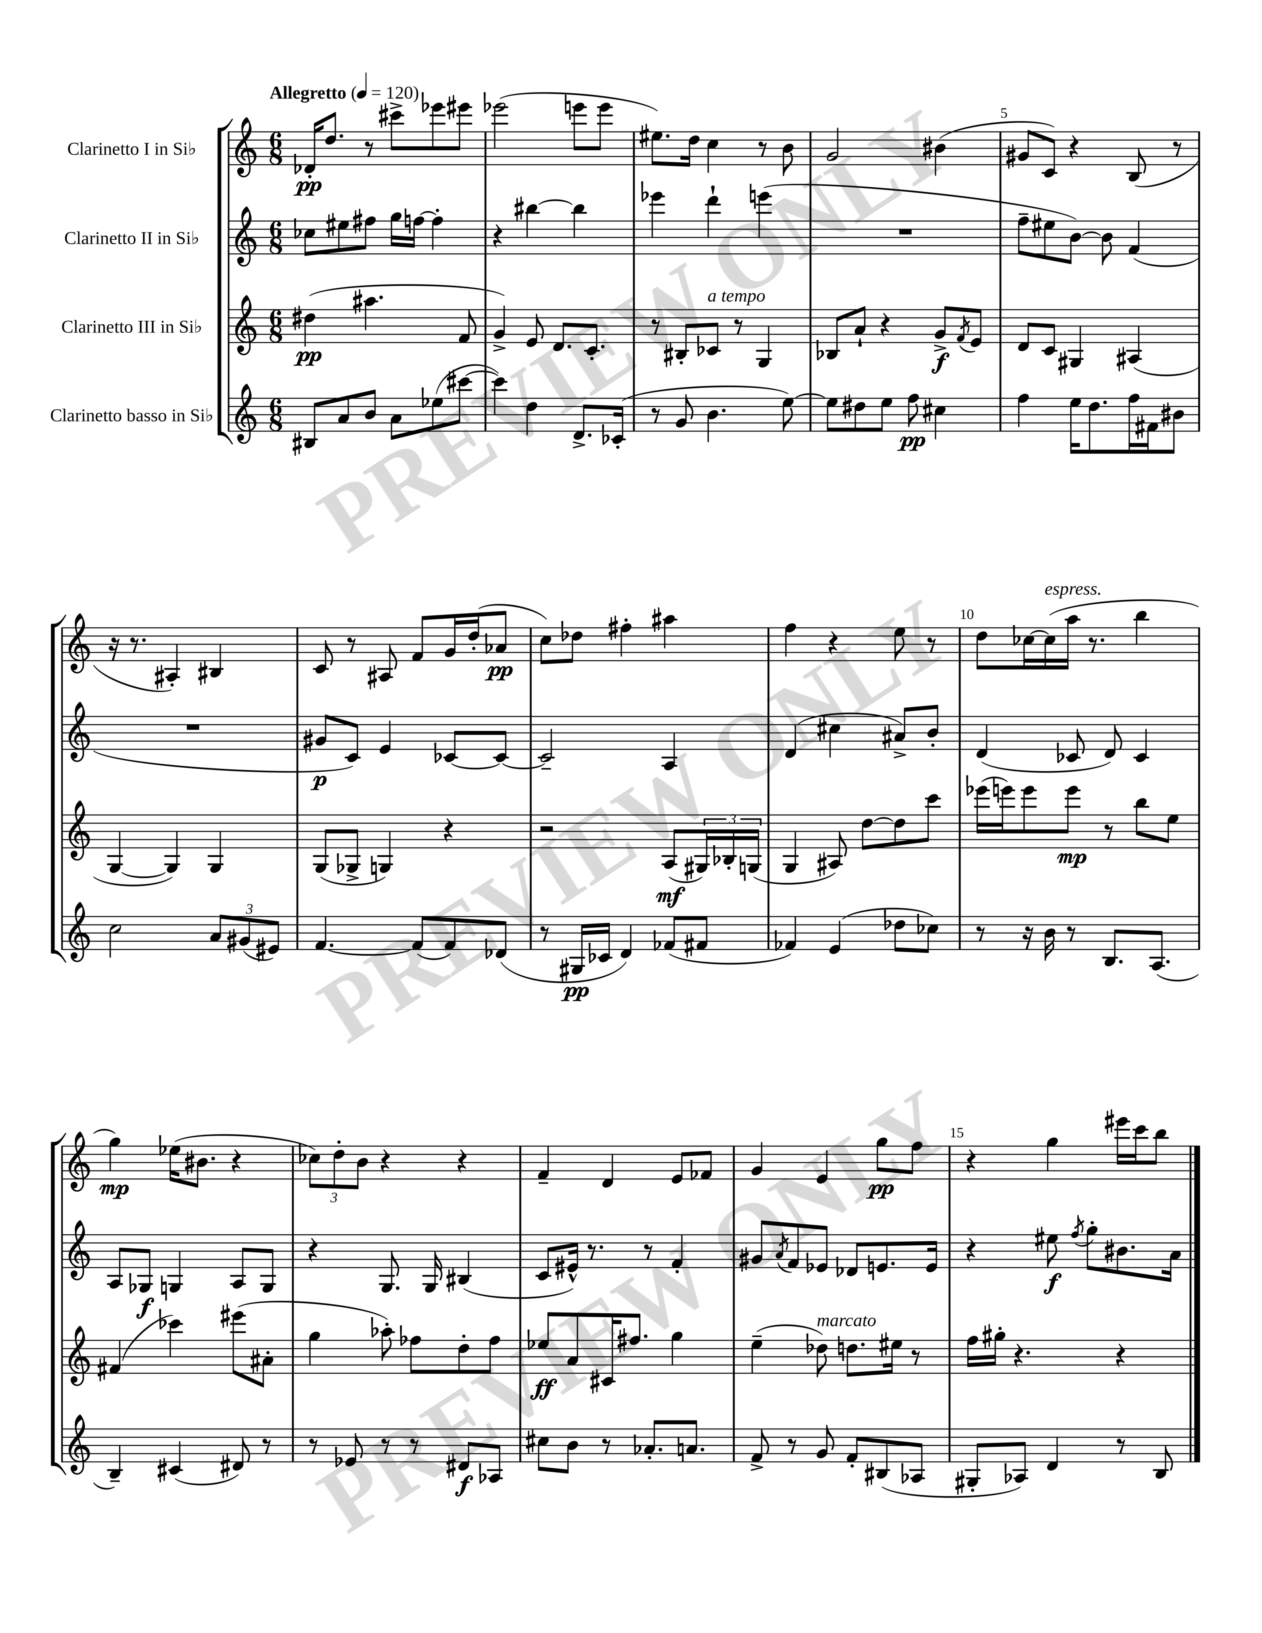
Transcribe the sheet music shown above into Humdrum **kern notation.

**kern	**dynam	**kern	**dynam	**kern	**dynam	**kern	**dynam
*part4	*part4	*part3	*part3	*part2	*part2	*part1	*part1
*staff4	*staff4	*staff3	*staff3	*staff2	*staff2	*staff1	*staff1
*I"Clarinetto basso in Si♭	*	*I"Clarinetto III in Si♭	*	*I"Clarinetto II in Si♭	*	*I"Clarinetto I in Si♭	*
*clefG2	*	*clefG2	*	*clefG2	*	*clefG2	*
*k[]	*	*k[]	*	*k[]	*	*k[]	*
*M6/8	*	*M6/8	*	*M6/8	*	*M6/8	*
*MM120	*	*MM120	*	*MM120	*	*MM120	*
=1	=1	=1	=1	=1	=1	=1	=1
!	!	!	!	!	!	!LO:TX:a:B:t=Allegretto	!
8B#X/L	.	(4dd#X\	pp	8cc-X\L	.	16d-X'/KL	pp
.	.	.	.	.	.	8.dd/J	.
8a/	.	.	.	8ee#X\	.	.	.
8b/J	.	4.aa#X\	.	8ff#X\J	.	8r	.
8a\L	.	.	.	16gg\LL	.	8ccc#X^\L	.
.	.	.	.	[16ffn\JJ	.	.	.
(8ee-X\	.	.	.	4ff'\]	.	8eee-X\	.
[8ccc#X\J	.	8f/	.	.	.	8eee#X\J	.
=2	=2	=2	=2	=2	=2	=2	=2
4ccc#\])	.	4g^/)	.	4r	.	(2eee-X\	.
4dd\	.	8e/	.	[4bb#X\	.	.	.
.	.	8.d/L	.	.	.	.	.
8.d^/L	.	.	.	4bb#\]	.	8eeen\L	.
.	.	8.c'/J	.	.	.	.	.
.	.	.	.	.	.	8eee\J	.
(16c-X'/Jk	.	.	.	.	.	.	.
=3	=3	=3	=3	=3	=3	=3	=3
8r	.	8r	.	4eee-X\	.	8.ee#X\L)	.
8g/	.	8B#X'/L	.	.	.	.	.
.	.	.	.	.	.	16dd\Jk	.
!	!	!LO:TX:a:i:t=a tempo	!	!	!	!	!
4.b\	.	8c-X/J	.	4ddd`\	.	4cc\	.
.	.	8r	.	.	.	.	.
.	.	4G/	.	(4eeen\	.	8r	.
[8ee\)	.	.	.	.	.	8b\	.
=4	=4	=4	=4	=4	=4	=4	=4
8ee\L]	.	8B-X/L	.	2.r	.	2g/	.
8dd#X\	.	8a`/J	.	.	.	.	.
8ee\J	.	4r	.	.	.	.	.
8ff\	pp	.	.	.	.	.	.
4cc#X\	.	8g^/L	f	.	.	(4b#X\	.
.	.	8qf/	.	.	.	.	.
.	.	8e/J	.	.	.	.	.
=5	=5	=5	=5	=5	=5	=5	=5
4ff\	.	8d/L	.	8ff~\L	.	8g#X/L	.
.	.	8c/J	.	8ee#X\	.	8c/J)	.
16ee\KL	.	4G#X/	.	[8b\J)	.	4r	.
8.dd\	.	.	.	.	.	.	.
.	.	.	.	8b\]	.	.	.
16ff\L	.	(4A#X/	.	(4f/	.	(8B/	.
16f#X\J	.	.	.	.	.	.	.
8b#X\J	.	.	.	.	.	8r	.
!!LO:LB:g=z
=6	=6	=6	=6	=6	=6	=6	=6
2cc\	.	[4G/	.	2.r	.	16r	.
.	.	.	.	.	.	8.r	.
.	.	4G/])	.	.	.	4A#X'/)	.
12a/L	.	4G/	.	.	.	4B#X/	.
(12g#X/	.	.	.	.	.	.	.
12e#X/J)	.	.	.	.	.	.	.
=7	=7	=7	=7	=7	=7	=7	=7
[4.f/	.	(8G/L	.	8g#X/L	p	8c/	.
.	.	8G-X^/J	.	8c/J)	.	8r	.
.	.	4Gn/)	.	4e/	.	8A#X/	.
(8f/L]	.	.	.	.	.	8f/L	.
8f/)	.	4r	.	[8c-X/L	.	16g/L	.
.	.	.	.	.	.	(16dd'/J	.
(8d-X/J	.	.	.	8c-/J_	.	8a-X/J	pp
=8	=8	=8	=8	=8	=8	=8	=8
8r	.	2r	.	2c-~/]	.	8cc\L)	.
16G#X/LL	pp	.	.	.	.	8dd-X\J	.
16c-X/JJ	.	.	.	.	.	.	.
4d/)	.	.	.	.	.	4ff#X'\	.
(8f-X/L	.	(8A/L	mf	4A/	.	4aa#X\	.
8f#X/J	.	24G#X/L)	.	.	.	.	.
.	.	24B-X'/	.	.	.	.	.
.	.	(24Gn/JJ	.	.	.	.	.
=9	=9	=9	=9	=9	=9	=9	=9
4f-X/)	.	4G/	.	(4d/	.	4ff\	.
(4e/	.	8A#X/)	.	4cc#X\	.	4r	.
.	.	[8dd\L	.	.	.	.	.
8dd-X\L	.	8dd\]	.	8a#X^/L)	.	8ee\	.
8cc-X\J)	.	8ccc\J	.	8b'/J	.	8r	.
=10	=10	=10	=10	=10	=10	=10	=10
8r	.	(16eee-X\LL	.	(4d/	.	8dd\L	.
.	.	16eeen\J)	.	.	.	.	.
16r	.	8eee\	.	.	.	[16cc-X\L	.
!	!	!	!	!	!	!LO:TX:a:i:t=espress.	!
16b\	.	.	.	.	.	(16cc-\]	.
8r	.	8eee\J	mp	8c-X/	.	16aa\JJ	.
.	.	.	.	.	.	8.r	.
8.B/L	.	8r	.	8d/)	.	.	.
.	.	8bb\L	.	4c-/	.	4bb\	.
(8.A/J	.	.	.	.	.	.	.
.	.	8ee\J	.	.	.	.	.
!!LO:LB:g=z
=11	=11	=11	=11	=11	=11	=11	=11
4B~/)	.	(4f#X/	.	8A/L	.	4gg\)	mp
.	.	.	.	8G-X/J	f	.	.
(4c#X/	.	4ccc-X\)	.	4Gn/	.	(16ee-X\KL	.
.	.	.	.	.	.	8.b#X\J	.
8d#X/)	.	(8eee#X\L	.	8A/L	.	4r	.
8r	.	8a#X'\J	.	8G/J	.	.	.
=12	=12	=12	=12	=12	=12	=12	=12
8r	.	4gg\	.	4r	.	12cc-X\L)	.
.	.	.	.	.	.	12dd'\	.
8e-X/	.	.	.	.	.	.	.
.	.	.	.	.	.	12b\J	.
8r	.	8aa-X'\)	.	8.G/	.	4r	.
8r	.	8ff-X\L	.	.	.	.	.
.	.	.	.	16G/	.	.	.
8d#X/L	f	8dd'\	.	(4B#X/	.	4r	.
8A-X/J	.	8ff-\J	.	.	.	.	.
=13	=13	=13	=13	=13	=13	=13	=13
8cc#X\L	.	8ee-X/L	ff	8c/L	.	4f~/	.
8b\J	.	8a/	.	16e#X^^/Jk)	.	.	.
.	.	.	.	8.r	.	.	.
8r	.	16c#X/K	.	.	.	4d/	.
.	.	8.ff#X/J	.	.	.	.	.
8.a-X'/L	.	.	.	8r	.	.	.
.	.	4gg\	.	4f'/	.	8e/L	.
8.an/J	.	.	.	.	.	.	.
.	.	.	.	.	.	8f-X/J	.
=14	=14	=14	=14	=14	=14	=14	=14
8f^/	.	(4ee~\	.	8g#X/L	.	4g/	.
.	.	.	.	8qa/	.	.	.
8r	.	.	.	8f/	.	.	.
!	!	!LO:TX:a:i:t=marcato	!	!	!	!	!
8g/	.	8dd-X\)	.	8e-X/J	.	4e/	.
8f'/L	.	8.ddn\L	.	8d-X/L	.	.	.
(8B#X/	.	.	.	8.en/	.	8gg\L	pp
.	.	16ee#X\Jk	.	.	.	.	.
8A-X/J	.	8r	.	.	.	8ff\J	.
.	.	.	.	16e/Jk	.	.	.
=15	=15	=15	=15	=15	=15	=15	=15
8G#X'/L	.	16ff\LL	.	4r	.	4r	.
.	.	16gg#X'\JJ	.	.	.	.	.
8A-X/J)	.	4.r	.	.	.	.	.
4d/	.	.	.	8ee#X\	f	4gg\	.
.	.	.	.	8qff/	.	.	.
.	.	.	.	8gg'\L	.	.	.
8r	.	4r	.	8.b#X\	.	16eee#X\LL	.
.	.	.	.	.	.	16ccc\J	.
8B/	.	.	.	.	.	8bb\J	.
.	.	.	.	16a\Jk	.	.	.
==	==	==	==	==	==	==	==
*-	*-	*-	*-	*-	*-	*-	*-
